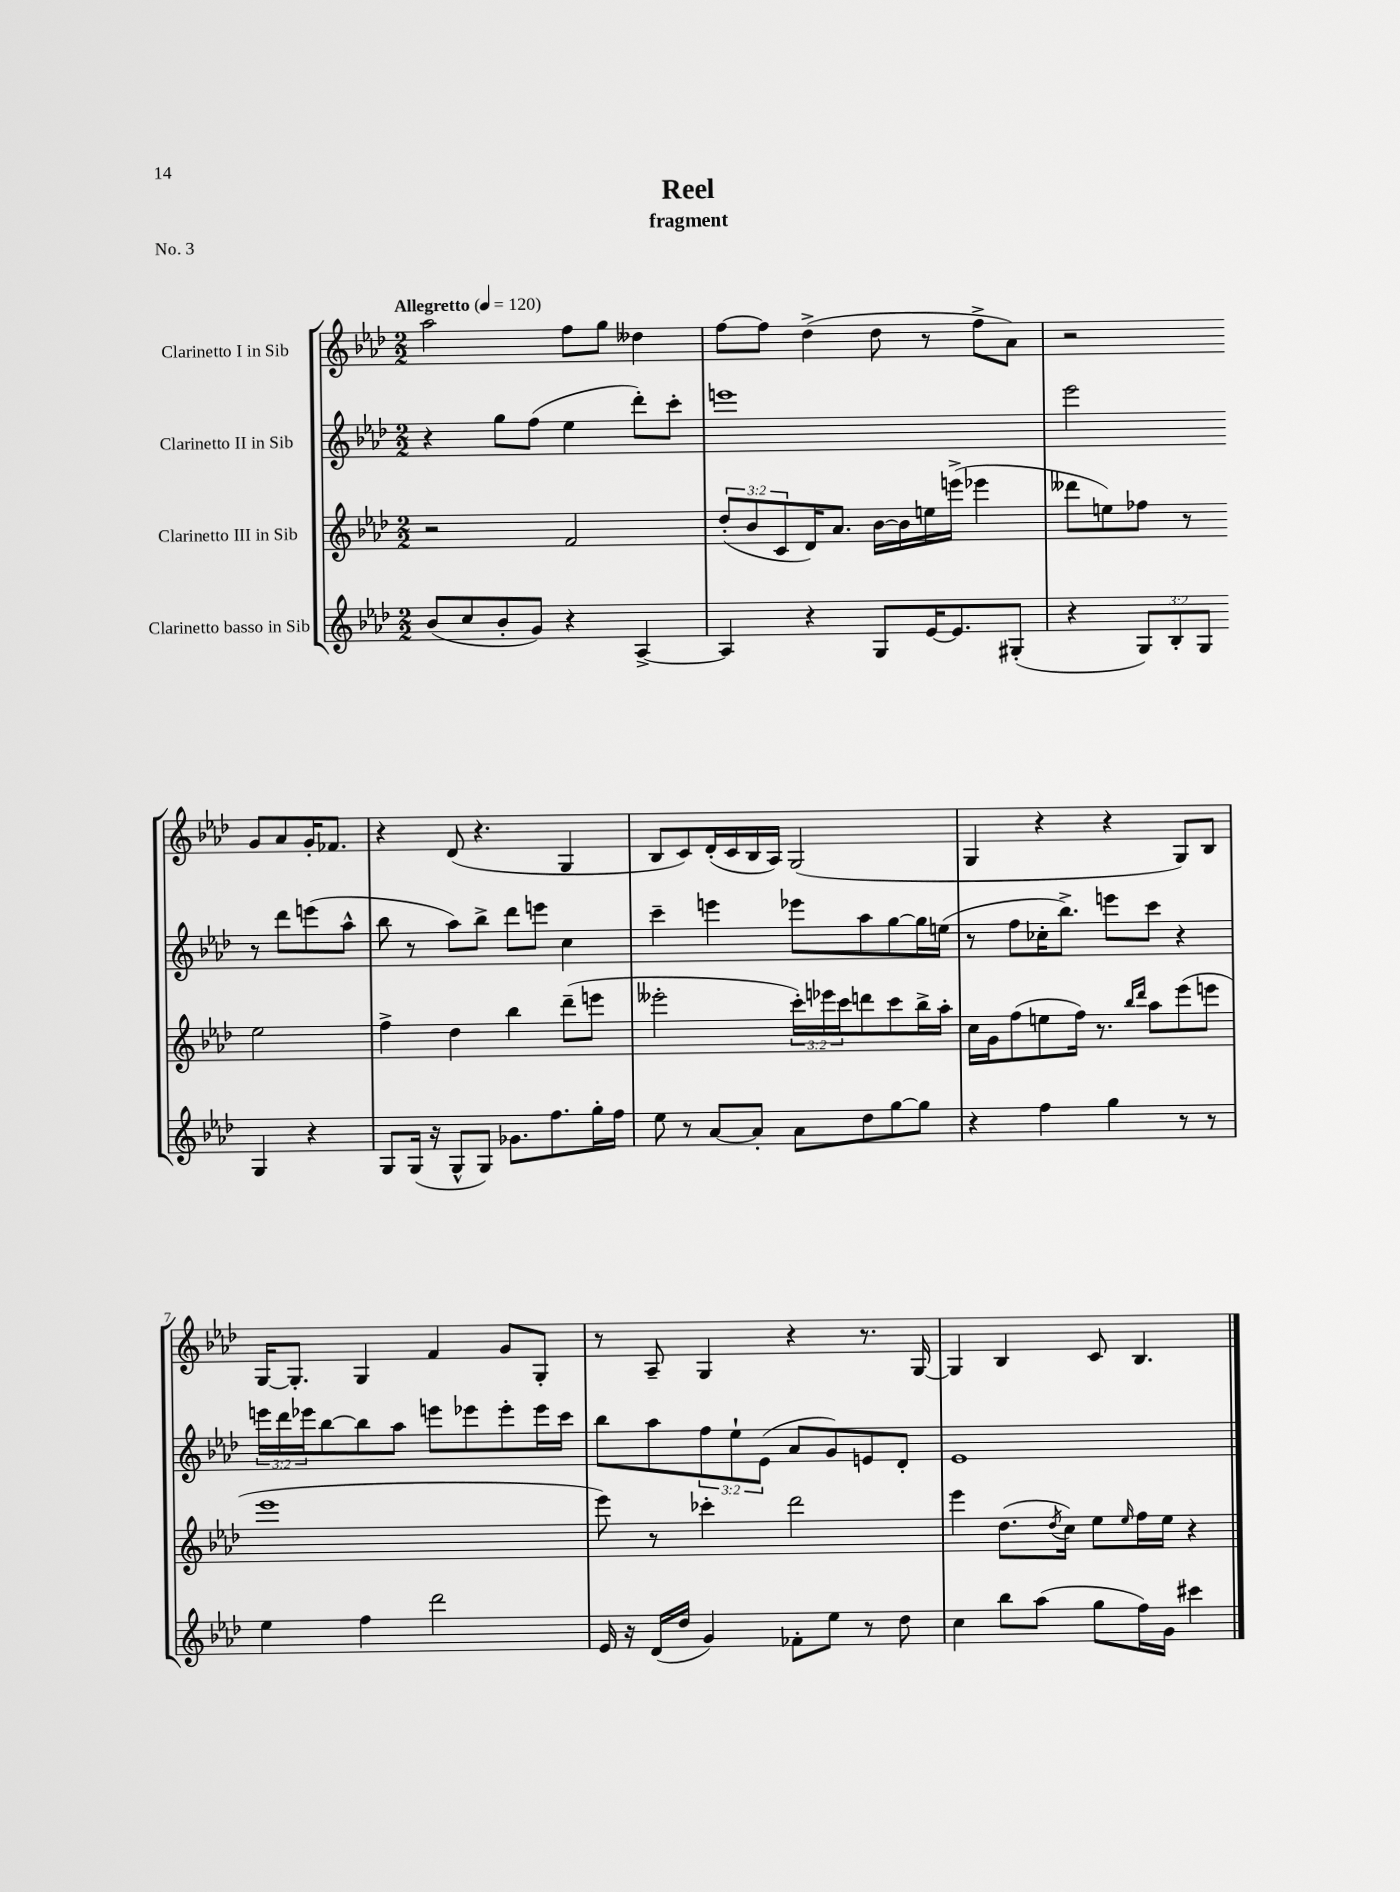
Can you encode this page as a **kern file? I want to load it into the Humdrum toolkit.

**kern	**kern	**kern	**kern
*part4	*part3	*part2	*part1
*staff4	*staff3	*staff2	*staff1
*I"Clarinetto basso in Sib	*I"Clarinetto III in Sib	*I"Clarinetto II in Sib	*I"Clarinetto I in Sib
*clefG2	*clefG2	*clefG2	*clefG2
*k[b-e-a-d-]	*k[b-e-a-d-]	*k[b-e-a-d-]	*k[b-e-a-d-]
*M2/2	*M2/2	*M2/2	*M2/2
*MM120	*MM120	*MM120	*MM120
=1	=1	=1	=1
!	!	!	!LO:TX:a:B:t=Allegretto
(8b-/L	2r	4r	2aa-\
8cc/	.	.	.
8b-'/	.	8gg\L	.
8g/J)	.	(8ff\J	.
4r	2f/	4ee-\	8ff\L
.	.	.	8gg\J
[4A-^/	.	8ddd-'\L)	4dd--X\
.	.	8ccc'\J	.
=2	=2	=2	=2
4A-/]	(12dd-'/L	1eeen	[8ff\L
.	12b-/	.	.
.	.	.	8ff\J]
.	12c/	.	.
4r	16d-/K)	.	(4dd-^\
.	8.a-/J	.	.
8G/L	[16b-\LL	.	8dd-\
.	16b-\]	.	.
[16e-/K	16een\	.	8r
8.e-/]	(16eeen^\JJ	.	.
.	4eee-X\	.	8ff^\L
(8G#X'/J	.	.	8a-\J)
=3	=3	=3	=3
4r	8ddd--X\L	2eee-\	2r
.	8een\)	.	.
12G/L)	8ff-X\J	.	.
12B-'/	.	.	.
.	8r	.	.
12G/J	.	.	.
4G/	2ee\	8r	8g/L
.	.	8ddd-\L	8a-/
4r	.	(8eeen\	16g'/K
.	.	.	8.f-X/J
.	.	8aa-^^\J	.
!!LO:LB:g=z
=4	=4	=4	=4
8G/L	4ff^\	8bb-\	4r
(16G/Jk	.	8r	.
16r	.	.	.
8G^^/L	4dd-\	8aa-\L)	(8d-/
8G/J)	.	8bb-^\J	4.r
8.g-X\L	4bb-\	8ddd-\L	.
.	.	8eeen\J	.
8.ff\	.	.	.
.	(8ddd-~\L	4cc\	4G/
16gg'\L	8eeen\J	.	.
16ff\JJ	.	.	.
=5	=5	=5	=5
8ee-\	2eee--X'\	4ccc~\	8B-/L
8r	.	.	8c/)
[8a-/L	.	4eeen\	(16d-'/L
.	.	.	16c/
8a-'/J]	.	.	16B-/
.	.	.	16A-/JJ)
8a-\L	24ccc'\LL)	8eee-X\L	(2G/
.	24eee-X\	.	.
.	24ccc\J	.	.
8dd-\	8dddn\	8aa-\	.
[8gg\	8ccc\	[8gg\	.
8gg\J]	16bb-^\L	16gg\L]	.
.	16aa-'\JJ	(16een\JJ	.
=6	=6	=6	=6
4r	16cc\LL	8r	4G/
.	16g\J	.	.
.	(8ff\	8ff\L	.
4ff\	8een\	16cc-X'\K	4r
.	.	8.bb-^\J)	.
.	16ff\Jk)	.	.
.	8.r	.	.
4gg\	.	8eeen\L	4r
.	16qqbb-/LL	.	.
.	16qqddd-/JJ	.	.
.	8aa-\L	8ccc\J	.
8r	(8eee-\	4r	8G/L)
8r	8eeen\J	.	8B-/J
!!LO:LB:g=z
=7	=7	=7	=7
4ee-\	1eee-	24eeen\LL	[16G/KL
.	.	24ddd-\	.
.	.	.	8.G'/J]
.	.	24eee-X\J	.
.	.	[8bb-\	.
4ff\	.	8bb-\]	4G/
.	.	8aa-\J	.
2ddd-\	.	8eeen\L	4f/
.	.	8eee-X\	.
.	.	8eee-'\	8g/L
.	.	16eee-\L	8G'/J
.	.	16ccc\JJ	.
=8	=8	=8	=8
16e-/	8eee-\)	8bb-\L	8r
16r	.	.	.
(16d-/LL	8r	8aa-\	8A-~/
16dd-/JJ	.	.	.
4g/)	4ccc-X'\	12ff\	4G/
.	.	12ee-`\	.
.	.	(12e-\J	.
8f-X'\L	2ddd-\	8a-/L	4r
8ee-\J	.	8g/)	.
8r	.	8en/	8.r
8dd-\	.	8d-'/J	.
.	.	.	[16G/
=9	=9	=9	=9
4cc\	4eee-\	1e-	4G/]
8bb-\L	(8.dd-\L	.	4B-/
(8aa-\J	.	.	.
.	8qdd-/	.	.
.	16cc\Jk)	.	.
8gg\L	8ee-\L	.	8c/
.	16qqee-/	.	.
16ff\L)	16ff\L	.	4.B-/
16g\JJ	16ee-\JJ	.	.
4ccc#X\	4r	.	.
==	==	==	==
*-	*-	*-	*-
